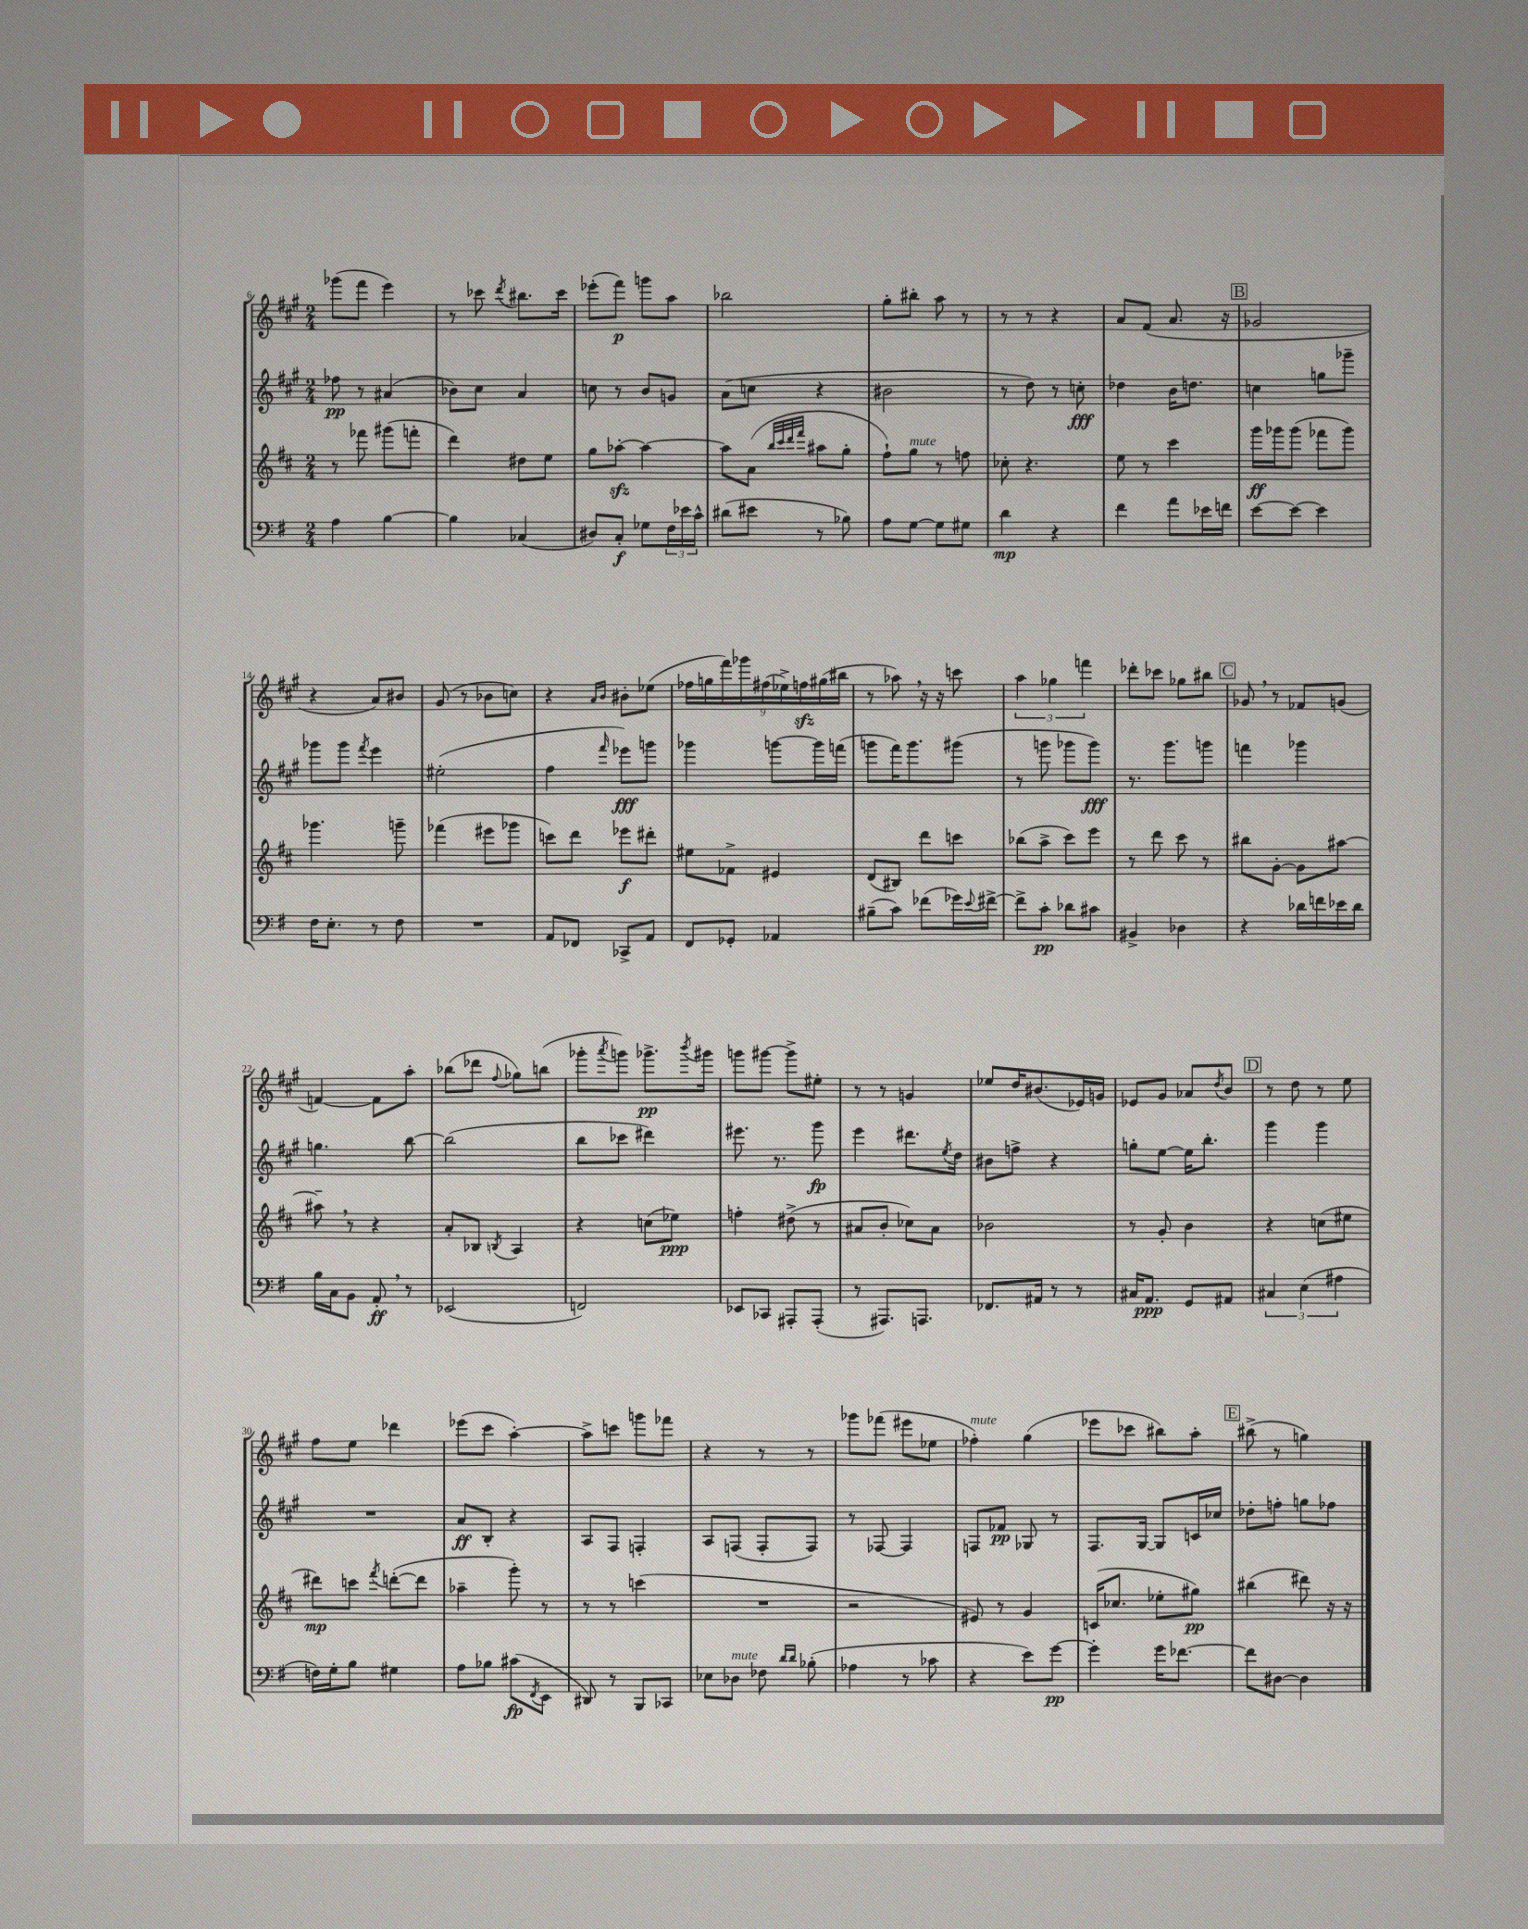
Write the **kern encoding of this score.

**kern	**kern	**kern	**kern
*staff4	*staff3	*staff2	*staff1
*clefF4	*clefG2	*clefG2	*clefG2
*k[f#]	*k[f#c#]	*k[f#c#g#]	*k[f#c#g#]
*M2/4	*M2/4	*M2/4	*M2/4
4A\	8r	8ff-\	(8ggg-\L
.	8fff-\	8r	8fff#\J
[4B\	(8ggg#\L	(4a#/	4eee\)
.	8fff'\J	.	.
=	=	=	=
4B\]	4ddd\)	8b-\L)	8r
.	.	8cc#\J	8ccc-\
.	.	.	8qddd/
(4C-/	8dd#\L	4a/	8.bb#\L
.	8ee\J	.	.
.	.	.	16ccc-\Jk
=	=	=	=
8D#/L)	8gg\L	8cc\	(8eee-'\L
8C'/J	[8aa-'\J	8r	8fff#\J)
8G-\L	4aa-\_	8b/L	8ggg\L
24F#\L	.	8g/J	8aa\J
24e-\	.	.	.
24c^^\JJ	.	.	.
=	=	=	=
(8d#\L	8aa-\]L	(8a\L	2bb-\
8e#\J	(8a\J	8cc\J	.
.	32qqbb/LLL	.	.
.	32qqccc#/	.	.
.	32qqddd/	.	.
.	32qqfff#/JJJ	.	.
8r	8aa#\L	4r	.
8B-\)	8gg'\J	.	.
=	=	=	=
8A\L	8ff#`\L)	2b#\	8gg#'\L
[8G\J	8gg\J	.	8bb#'\J
8G\]L	8r	.	8aa\
8G#\J	8ff\	.	8r
=	=	=	=
4d\	8cc-'\	8r	8r
.	4.r	8dd\)	8r
4r	.	8r	4r
.	.	8cc'\	.
=	=	=	=
4f#\	8ee\	4dd-\	8a/L
.	8r	.	(8f#/J
8a\L	4ccc#\	16b\LK	8.a/
.	.	8.dd\J	.
16e-\L	.	.	.
16f\JJ	.	.	16r
=	=	=	=
[8e\L	16ggg\LL	4cc\	2g-/
.	16ggg-\J	.	.
8e\_J	(8ggg-\J	.	.
4e\]	8fff-\L	8gg\L	.
.	8ggg-\J)	8ggg-~\J	.
=	=	=	=
16F#\LK	4.ggg-\	8ggg-\L	4r
8.E'\J	.	.	.
.	.	8ggg-\J	.
.	.	8qfff#/	.
8r	.	4eee\	8a/L)
8F#\	8ggg~\	.	8b#/J
=	=	=	=
2r	(4fff-\	(2ee#'\	(8g#/
.	.	.	8r
.	8eee#\L	.	8b-\L
.	8ggg-\J	.	8cc\J)
=	=	=	=
8AA/L	8ccc\L)	4ff#\	4r
8FF-/J	8ddd\J	.	.
.	.	.	16qqa/LL
.	.	16qqfff#/	16qqb/JJ
8CC-^/L	8eee-\L	8eee-\L)	8b#'\L
8AA/J	8ddd#'\J	8ggg\J	(8ee-\J
=	=	=	=
8FF#/L	8ee#\L	4ggg-\	18ff-\LL
.	.	.	18gg\
.	.	.	18fff#\)
8GG-'/J	8f-^\J	.	.
.	.	.	18ggg-\
.	.	.	(18ff#\
4AA-/	4e#/	[8ggg\L	.
.	.	.	18ee-^\)
.	.	.	18ff\
.	.	16ggg\]L	.
.	.	.	(18gg#\
.	.	(16fff\JJ	.
.	.	.	18bb#\JJ
=	=	=	=
(8B#~\L	(8d/L	8ggg\L	8r
8c\J)	8B#/J)	16fff#\K)	8aa-\)
.	.	8.ggg\	.
(8f-\L	8ddd\L	.	16r
.	.	.	16r
16g-\L)	8ccc\J	(8ggg#\J	8ccc\
8qqe/	.	.	.
[16f#^\JJ	.	.	.
=	=	=	=
8f#^\]L	(8bb-\L	8r	6aa\
8c'\J	8aa^\J	8ggg\	.
.	.	.	6gg-\
8d-\L	8ccc#\L)	8ggg-\L	.
.	.	.	6fff\
8c#\J	8eee\J	8ggg-\J)	.
=	=	=	=
4BB#^/	8r	8.r	8ddd-'\L
.	8ddd\	.	8ccc-\J
.	.	8.ggg#\L	.
4D-\	8ccc#\	.	8gg-\L
.	8r	8ggg\J	8bb#\J
=	=	=	=
4r	8bb#\L	4fff\	8g-/
.	[8g'\J	.	8r
16d-\LL	8g\]L	4ggg-\	8f-/L
16f\	.	.	.
16e-\	[8aa#\J	.	(8g/J
16d-\JJ	.	.	.
=	=	=	=
16B\LL	8aa#~\]	4.gg\	[4f/)
16C\J	.	.	.
8BB\J	8r	.	.
8AA'/	4r	.	8f\]L
8r	.	[8bb\	8aa'\J
=	=	=	=
(2EE-/	8a'/L	(2bb\]	(8bb-\L
.	8B-/J	.	8ddd-\J
.	8qB/	.	8qqff#/
.	4A/	.	8gg-\L)
.	.	.	(8bb\J
=	=	=	=
2FF/)	4r	8bb\L	8ggg-'\L
.	.	.	8qaaa/
.	.	8ccc-\J	8ggg\J)
.	(8cc\L	4ddd#\)	8.ggg-^\L
.	8ee-\J)	.	.
.	.	.	8qbbb/
.	.	.	16ggg#\Jk
=	=	=	=
8EE-/L	4ff'\	8.eee#\	8ggg\L
8CC-/J	.	.	[8ggg#\J
.	.	8.r	.
8AAA#'/L	(8dd#^\	.	8ggg#^\]L
(8AAA#'/J	8r	8ggg#\	8ee#'\J
=	=	=	=
8r	8a#/L	4eee\	8r
8.AAA#/L)	8b'/J	.	8r
.	8cc-\L)	8.ddd#\L	4g/
8.AAA/J	.	.	.
.	8a#\J	.	.
.	.	8qee/	.
.	.	16dd\Jk	.
=	=	=	=
8.FF-/L	2b-\	8b#\L	8ee-/L
.	.	8ff^\J	16dd/K
16AA#/Jk	.	.	(8.b#/
8r	.	4r	.
8r	.	.	16e-/L)
.	.	.	16g/JJ
=	=	=	=
16C#/LK	8r	8gg'\L	8e-/L
8.AA/J	.	.	.
.	8g'/	[8ee\J	8g#/J
8GG/L	4b\	16ee\]LK	8a-/L
.	.	8.bb'\J	.
.	.	.	8qdd/
8AA#/J	.	.	8b/J
=	=	=	=
6C#/	4r	4ggg#\	8r
.	.	.	8dd\
(6E\	.	.	.
.	(8cc\L	4ggg#\	8r
6A#\	.	.	.
.	8ee#\J	.	8ee\
=	=	=	=
16F\LL)	8ddd#\L)	2r	8ff#\L
16G'\J	.	.	.
8B\J	8ccc\J	.	8ee\J
.	8qfff#/	.	.
4G#\	([8ddd'\L	.	4ddd-\
.	8ddd\]J	.	.
=	=	=	=
8A\L	4aa-~\	8a/L	(8eee-\L
8B-\J	.	8B'/J	8ccc#\J
(8c#\L	8ggg'\)	4r	[4aa'\)
8qFF#/	.	.	.
8EE\J	8r	.	.
=	=	=	=
8DD#/)	8r	8A/L	8aa^\]L
8r	8r	8F#/J	8ccc\J
8BBB/L	(4ccc\	4F'/	8ggg\L
8CC-/J	.	.	8fff-\J
=	=	=	=
8E-\L	2r	8A/L	4r
8D-\J	.	(8F/J	.
8F-\	.	8F'/L	8r
16qqd/LL	.	.	.
16qqd/JJ	.	.	.
(8B-'\	.	8F/J)	8r
=	=	=	=
4A-\	2r	8r	8ggg-\L
.	.	[8F-/	(8fff-\J
8r	.	4F-/]	8eee#\L
8c-\	.	.	8ee-\J
=	=	=	=
4r	8e#/)	8F/L	4ff-'\)
.	8r	8f-/J	.
8e\L)	4g/	8G-/	(4gg#\
[8g\J	.	8r	.
=	=	=	=
4g'\]	(16c/LK	8.F#/L	8eee-\L
.	8.cc-/J	.	.
.	.	.	8ccc-\J
.	.	[16G#/Jk	.
16g\LK	8ee-'\L	8G#/]L	8bb#\L)
[8.f-\J	.	.	.
.	8gg#\J)	16c/L	8aa'\J
.	.	16cc-/JJ	.
=	=	=	=
8f-\]L	(4bb#\	8dd-'\L	(8bb#^\
[8D#\J	.	8ff'\J	8r
4D#\]	8ddd#\)	8gg\L	4gg\)
.	16r	8ff-\J	.
.	16r	.	.
==	==	==	==
*-	*-	*-	*-
